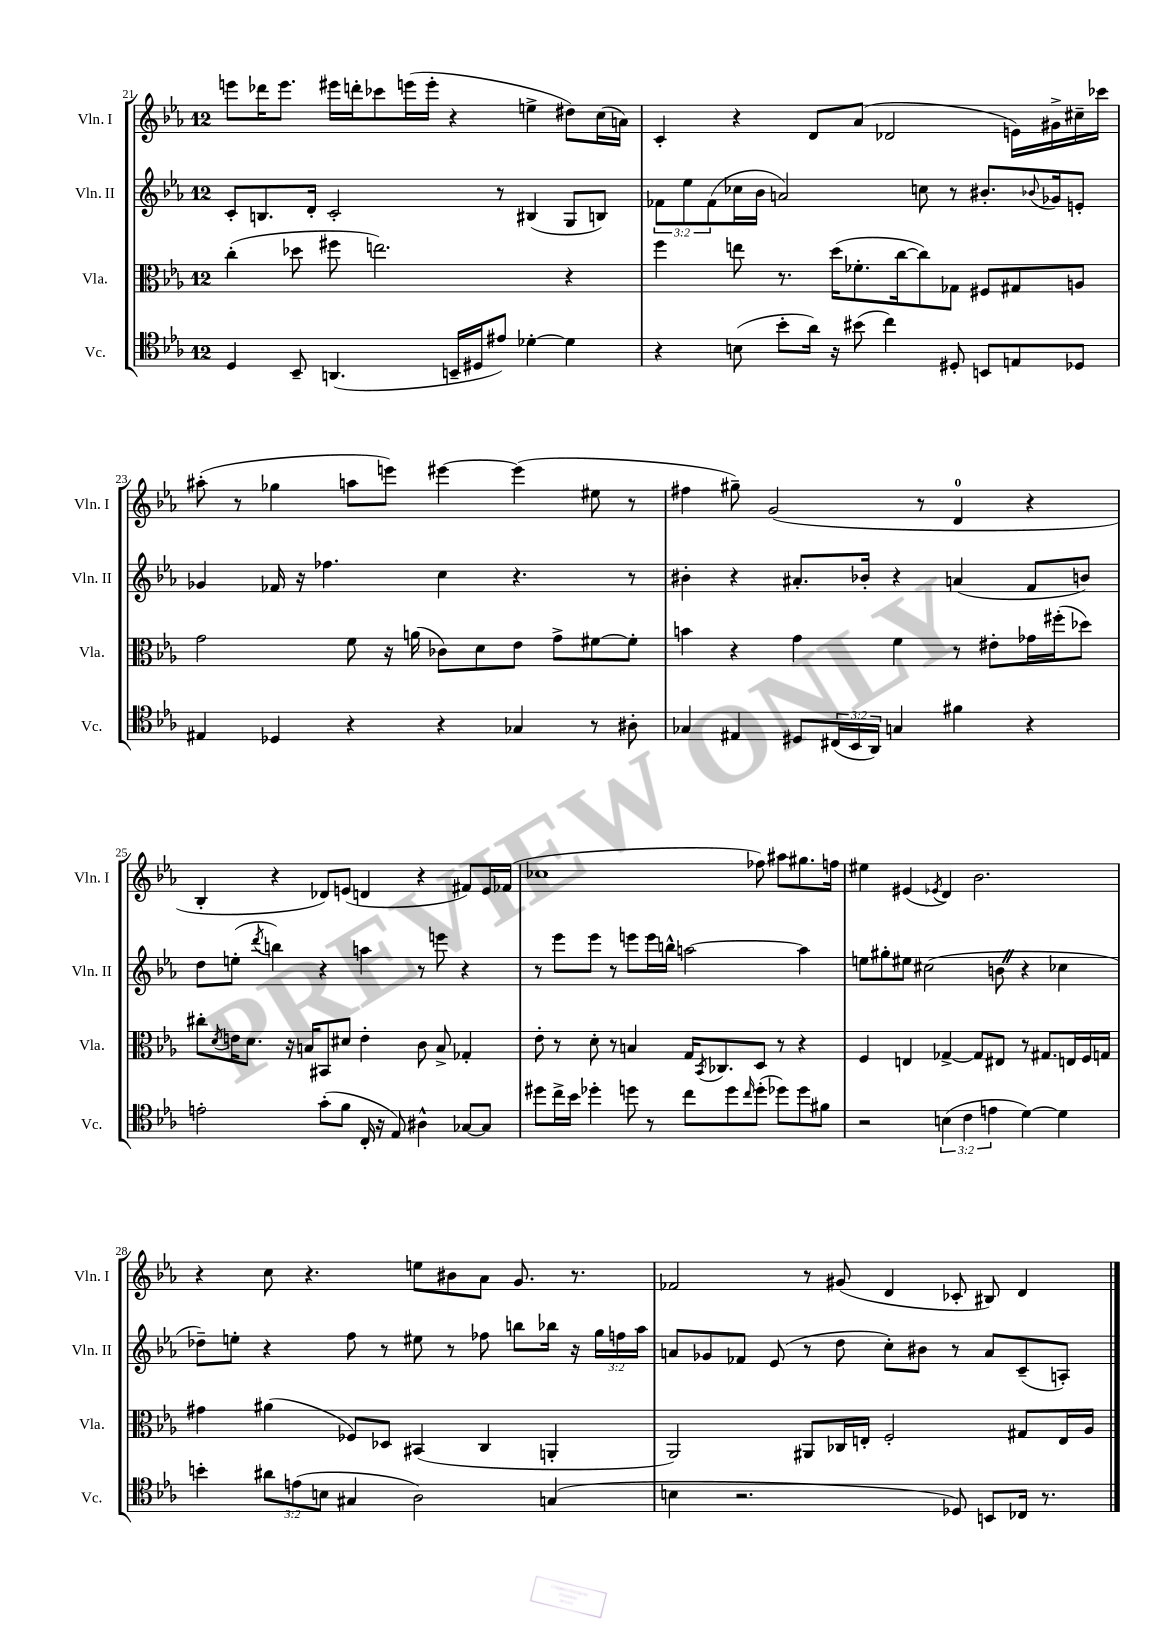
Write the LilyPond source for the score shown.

<<
\new StaffGroup <<
\new Staff = "s0" \with { instrumentName = "Vln. I" shortInstrumentName = "Vln. I" } {
    \clef treble \key ees \major \once \override Staff.TimeSignature.style = #'single-digit \time 12/8
    e'''8 des'''16 e'''8. eis'''16 d'''16-. ces'''8 e'''16( e'''16-. r4 e''4-> dis''8) c''16( a'16) |
    c'4-. r4 d'8 aes'8( des'2 e'16) gis'16-> cis''16-- ces'''16 |
    ais''8-.( r8 ges''4 a''8 e'''8) eis'''4~ eis'''4( eis''8 r8 |
    fis''4 gis''8--) g'2( r8 d'4-0 r4 |
    bes4-. r4 des'8) e'8( d'4 r4 fis'8) e'16 fes'16( |
    ces''1 fes''8) ais''8 gis''8. f''16 |
    eis''4 eis'4( \acciaccatura { ees'8 } d'4) bes'2. |
    r4 c''8 r4. e''8 bis'8 aes'8 g'8. r8. |
    fes'2 r8 gis'8( d'4 ces'8-. bis8) d'4 \bar "|." |
}
\new Staff = "s1" \with { instrumentName = "Vln. II" shortInstrumentName = "Vln. II" } {
    \clef treble \key ees \major \once \override Staff.TimeSignature.style = #'single-digit \time 12/8 \override Staff.TupletNumber.text = #tuplet-number::calc-fraction-text
    c'8-. b8. d'16-. c'2-. r8 bis4( g8 b8) |
    \tuplet 3/2 { fes'8 ees''8 fes'8( } ces''16 bes'16 a'2) c''8 r8 bis'8.-. \appoggiatura { bes'8 } ges'16 e'8-. |
    ges'4 fes'16 r16 fes''4. c''4 r4. r8 |
    bis'4-. r4 ais'8.-. bes'16-. r4 a'4( f'8 b'8) |
    d''8 e''8-.( \acciaccatura { d'''8 } b''4) r4 a''4 r8 e'''8 r4 |
    r8 ees'''8 ees'''8 r8 e'''8 e'''16 b''16-^ a''2~ a''4 |
    e''8 gis''8-. eis''8 cis''2( b'8 \once \override BreathingSign.text = \markup { \musicglyph "scripts.caesura.straight" } \breathe r4 ces''4 |
    des''8--) e''8-. r4 f''8 r8 eis''8 r8 fes''8 b''8 bes''16 r16 \tuplet 3/2 { g''16 f''16 aes''16 } |
    a'8 ges'8 fes'8 ees'8( r8 d''8 c''8-.) bis'8 r8 a'8 c'8--( a8-.) \bar "|." |
}
\new Staff = "s2" \with { instrumentName = "Vla." shortInstrumentName = "Vla." } {
    \clef alto \key ees \major \once \override Staff.TimeSignature.style = #'single-digit \time 12/8
    c''4-.( des''8 fis''8 e''2.) r4 |
    f''4 e''8 r8. d''16( fes'8.-. c''16~ c''8) ges8 fis8 gis8 a8 |
    g'2 f'8 r16 a'16( ces'8) d'8 ees'8 g'8-> fis'8~ fis'8-. |
    b'4 r4 g'4 f'4 r8 eis'8-. ges'16 fis''16-.( des''8) |
    cis''8-. \acciaccatura { d'8 } e'16 d'8. r16 b16 bis,8 dis'8 e'4-. c'8 b8-> ges4-. |
    ees'8-. r8 d'8-. r8 b4 g16 \acciaccatura { bes,8 } ces8. d8 r8 r4 |
    f4 e4 ges4~-> ges8 eis8 r8 gis8. e16 f16 g16 |
    gis'4 ais'4( fes8) des8 bis,4( c4 a,4-. |
    aes,2) ais,8 ces16 e16-. f2-. gis8 e16 aes16 \bar "|." |
}
\new Staff = "s3" \with { instrumentName = "Vc." shortInstrumentName = "Vc." } {
    \clef tenor \key ees \major \once \override Staff.TimeSignature.style = #'single-digit \time 12/8 \override Staff.TupletNumber.text = #tuplet-number::calc-fraction-text
    d4 bes,8-- a,4.( b,16-- dis16 eis'8) des'4~-. des'4 |
    r4 b8( bes'8-. aes'16) r16 bis'8( c''4) dis8-. b,8 e8 des8 |
    eis4 des4 r4 r4 ges4 r8 ais8-. |
    ges4 eis4 dis8 \tuplet 3/2 { cis16( bes,16 aes,16) } g4 fis'4 r4 |
    e'2-. g'8-.( f'8 c16-. r16 ees8) ais4-^ ges8~ ges8 |
    dis''8 c''16-> bes'16 des''4-. d''8 r8 c''8 d''8 \grace { c''16 } d''8-.( des''8) des''8 fis'8 |
    r2 \tuplet 3/2 { b4( c'4 e'4 } d'4~) d'4 |
    b'4-. \tuplet 3/2 { ais'8 e'8( b8 } gis4 aes2) g4( |
    b4 r2. des8) b,8 ces16 r8. \bar "|." |
}
>>
>>
\layout { \context { \Score currentBarNumber = #21 } }
